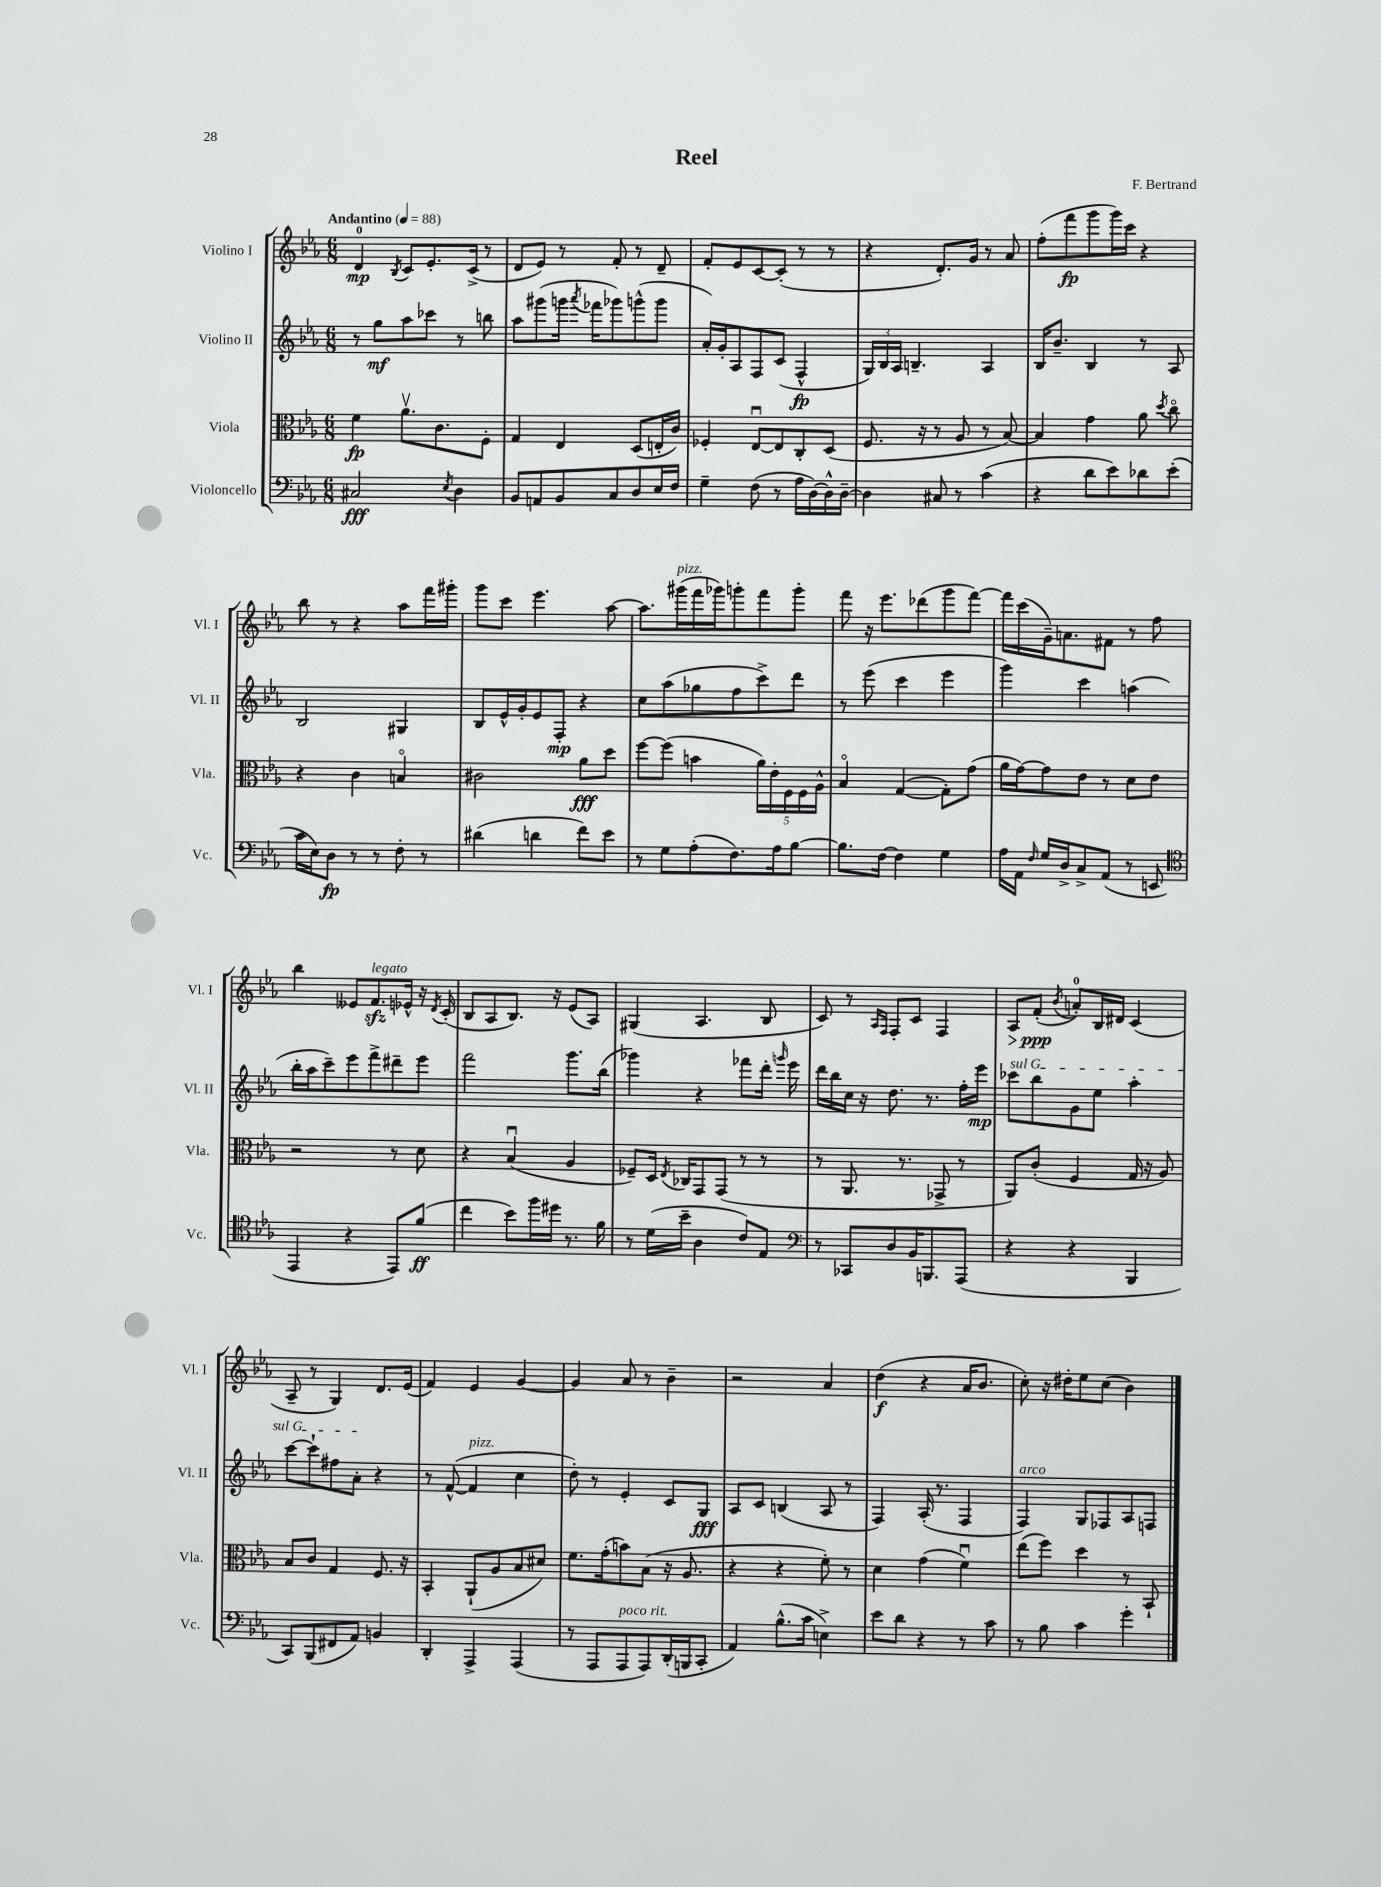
\header { title = "Reel" composer = "F. Bertrand" }
<<
\new StaffGroup <<
\new Staff = "s0" \with { instrumentName = "Violino I" shortInstrumentName = "Vl. I" } {
    \clef treble \key ees \major \numericTimeSignature \time 6/8 \tempo "Andantino" 4 = 88
    \autoBeamOff d'4-0\mp \acciaccatura { bes8 } c'8[ ees'8.-. c'16]->( r8 |
    d'8[ ees'8]) r8 f'8-. r8 d'8-- |
    f'8[-. ees'8 c'8~ c'8]-.( r8 r8 |
    r4 d'8.[-.) g'16] r8 aes'8 |
    f''8[-.( f'''8\fp g'''8 g'''16) c'''16] r4 |
    bes''8 r8 r4 aes''8[ f'''16 gis'''16]-. |
    g'''8[ c'''8] ees'''4. aes''8~ |
    aes''8.[ gis'''16^\markup { \italic "pizz." }( f'''16 ges'''16) g'''8-. f'''8 g'''8]-. |
    f'''8 r16 ees'''8.[ des'''8( g'''8 f'''8]~) |
    f'''16[ c'''16( g'16--) a'8. fis'8] r8 f''8 |
    bes''4 eeses'8[ f'8.\sfz^\markup { \italic "legato" } ees'16]-^ r16 \acciaccatura { d'8 } c'16-.( |
    bes8[ aes8 bes8.]) r16 ees'8[( aes8]) |
    gis4( aes4. bes8 |
    c'8) r8 \grace { aes16[ f16] } f8[-. c'8] f4 |
    aes8[\> f'8]-.\ppp\!( \acciaccatura { bes'8 } a'8[-0-.) bes16 dis'16] c'4( |
    aes8-- r8 g4) d'8.[ ees'16]( |
    f'4) ees'4 g'4~ |
    g'4 aes'8 r8 bes'4-- |
    r2 aes'4 |
    d''4\f( r4 aes'16[ bes'8.] |
    c''8-.) r16 dis''16[-. ees''8 c''8]( bes'4) \bar "|." |
}
\new Staff = "s1" \with { instrumentName = "Violino II" shortInstrumentName = "Vl. II" } {
    \clef treble \key ees \major \numericTimeSignature \time 6/8
    \autoBeamOff r8 g''8[\mf aes''8 ces'''8] r8 b''8 |
    aes''8[ gis'''8( g'''16] \acciaccatura { aes'''8 } fes'''16[ ges'''8) g'''8-^( g'''8] |
    aes'16[-.) g'16-. aes8 f8 c'8]( f4-^\fp |
    \tuplet 3/2 { g16[) bes16 aes16] } b4.-- aes4 |
    bes16[ bes'8.]-- bes4 r8 aes8 |
    bes2 gis4 |
    bes8[ ees'16-^ g'16-. ees'8 f8]-.\mp r4 |
    c''8[ aes''8( ges''8 f''8 c'''8->) d'''8] |
    r8 ees'''8( c'''4 ees'''4 |
    g'''4) c'''4 a''4( |
    bes''16[-. aes''16 c'''8--) ees'''8 f'''8-> dis'''8-- ees'''8] |
    f'''2 g'''8.[ bes''16]( |
    ges'''4) r4 fes'''8[ d'''16]-. \grace { g'''16 } ees'''16 |
    d'''16[ bes''16 c''16] r16 d''8. r8. f''16[-. ees'''16]\mp |
    \once \override TextSpanner.bound-details.left.text = \markup { \italic "sul G" } ces'''8[\startTextSpan bes''8 g'8 ees''8] aes''4-. |
    c'''8[~ c'''8-! fis''8 aes'8]-.\stopTextSpan r4 |
    r8 f'8~-^( f'4^\markup { \italic "pizz." } c''4 |
    d''8-.) r8 ees'4-. c'8[ g8]\fff |
    aes8[ c'8] b4( aes8 r8 |
    f4) aes16-.( r8. f4 |
    f4^\markup { \italic "arco" }) g8[ fes8 aes8 f8] \bar "|." |
}
\new Staff = "s2" \with { instrumentName = "Viola" shortInstrumentName = "Vla." } {
    \clef alto \key ees \major \numericTimeSignature \time 6/8
    \autoBeamOff f'4\fp aes'8.[\upbow c'8. f8]-. |
    g4 ees4 d8[( e16-. c'16]) |
    fes4-. ees8[~\downbow ees8 c8-. d8]( |
    f8. r16 r8 aes8 r8 bes8~) |
    bes4 g'4 aes'8 \acciaccatura { d''8 } c''8\flageolet |
    r4 c'4 b4\flageolet |
    cis'2 aes'8[\fff d''8] |
    f''8[~ f''8]( b'4 \tuplet 5/4 { aes'16[) ees'16-. f16 f16 aes16]-^ } |
    bes4\flageolet g4~( g8[-.) g'8]( |
    aes'16[ g'16~) g'8 ees'8] r8 d'8[ ees'8] |
    r2 r8 d'8 |
    r4 bes4\downbow( aes4 |
    fes8[--) d16] \acciaccatura { ees8 } ces16[ g,8 g,8]( r8 r8 |
    r8 aes,8. r8. ges,8-> r8 |
    aes,8[) c'8]-.( f4 g16 r16 aes8) |
    bes8[ c'8] g4 f8. r16 |
    bes,4-. aes,8[-!( aes8 bes8 dis'8]) |
    f'8.[ g'16-.( b'8) bes8]( r16 aes8. |
    r4 r4 f'8-.) r8 |
    d'4 g'4( f'4\downbow) |
    ees''8[( f''8]) d''4 r8 bes,8-! \bar "|." |
}
\new Staff = "s3" \with { instrumentName = "Violoncello" shortInstrumentName = "Vc." } {
    \clef bass \key ees \major \numericTimeSignature \time 6/8
    \autoBeamOff cis2\fff \acciaccatura { ees8 } d4 |
    bes,8[ a,8 bes,8 c8 d8 ees16 f16] |
    g4-- f8( r8 aes16[ d16~) d16-^ d16]~-- |
    d4 cis8 r8 c'4( |
    r4 d'8[ ees'8) des'8 ees'8]-.( |
    c'16[ ees16) d8]\fp r8 r8 f8-. r8 |
    dis'4( d'4 f'8[) ees'8] |
    r8 g8[ aes8-.( f8.) aes16 bes8]~ |
    bes8.[ f16]~ f4 g4 |
    aes16[ aes,16] \grace { f16 } g16[ d16-> c8-> aes,8]( r8 e,8 |
    \clef tenor ees,4 r4 ees,8[) f'8]\ff( |
    c''4 bes'8[) f''16 dis''16] r8. f'16 |
    r8 d'16[( bes'16]-- aes4 c'8[) ees8] |
    \clef bass r8 ces,8[ d8 bes,16 b,,8. aes,,8]( |
    r4 r4 bes,,4 |
    c,8[) bes,,8( fis,8 aes,8]) b,4 |
    d,4-. aes,,4-> aes,,4( |
    r8 aes,,8[ aes,,8^\markup { \italic "poco rit." } aes,,8) d,16-.( b,,16 c,8]-. |
    aes,4) bes8.[-^( c'16] e4->) |
    ees'8[ d'8] r4 r8 c'8 |
    r8 bes8 c'4 g'4-. \bar "|." |
}
>>
>>
\layout { \context { \Score \remove "Bar_number_engraver" } }
